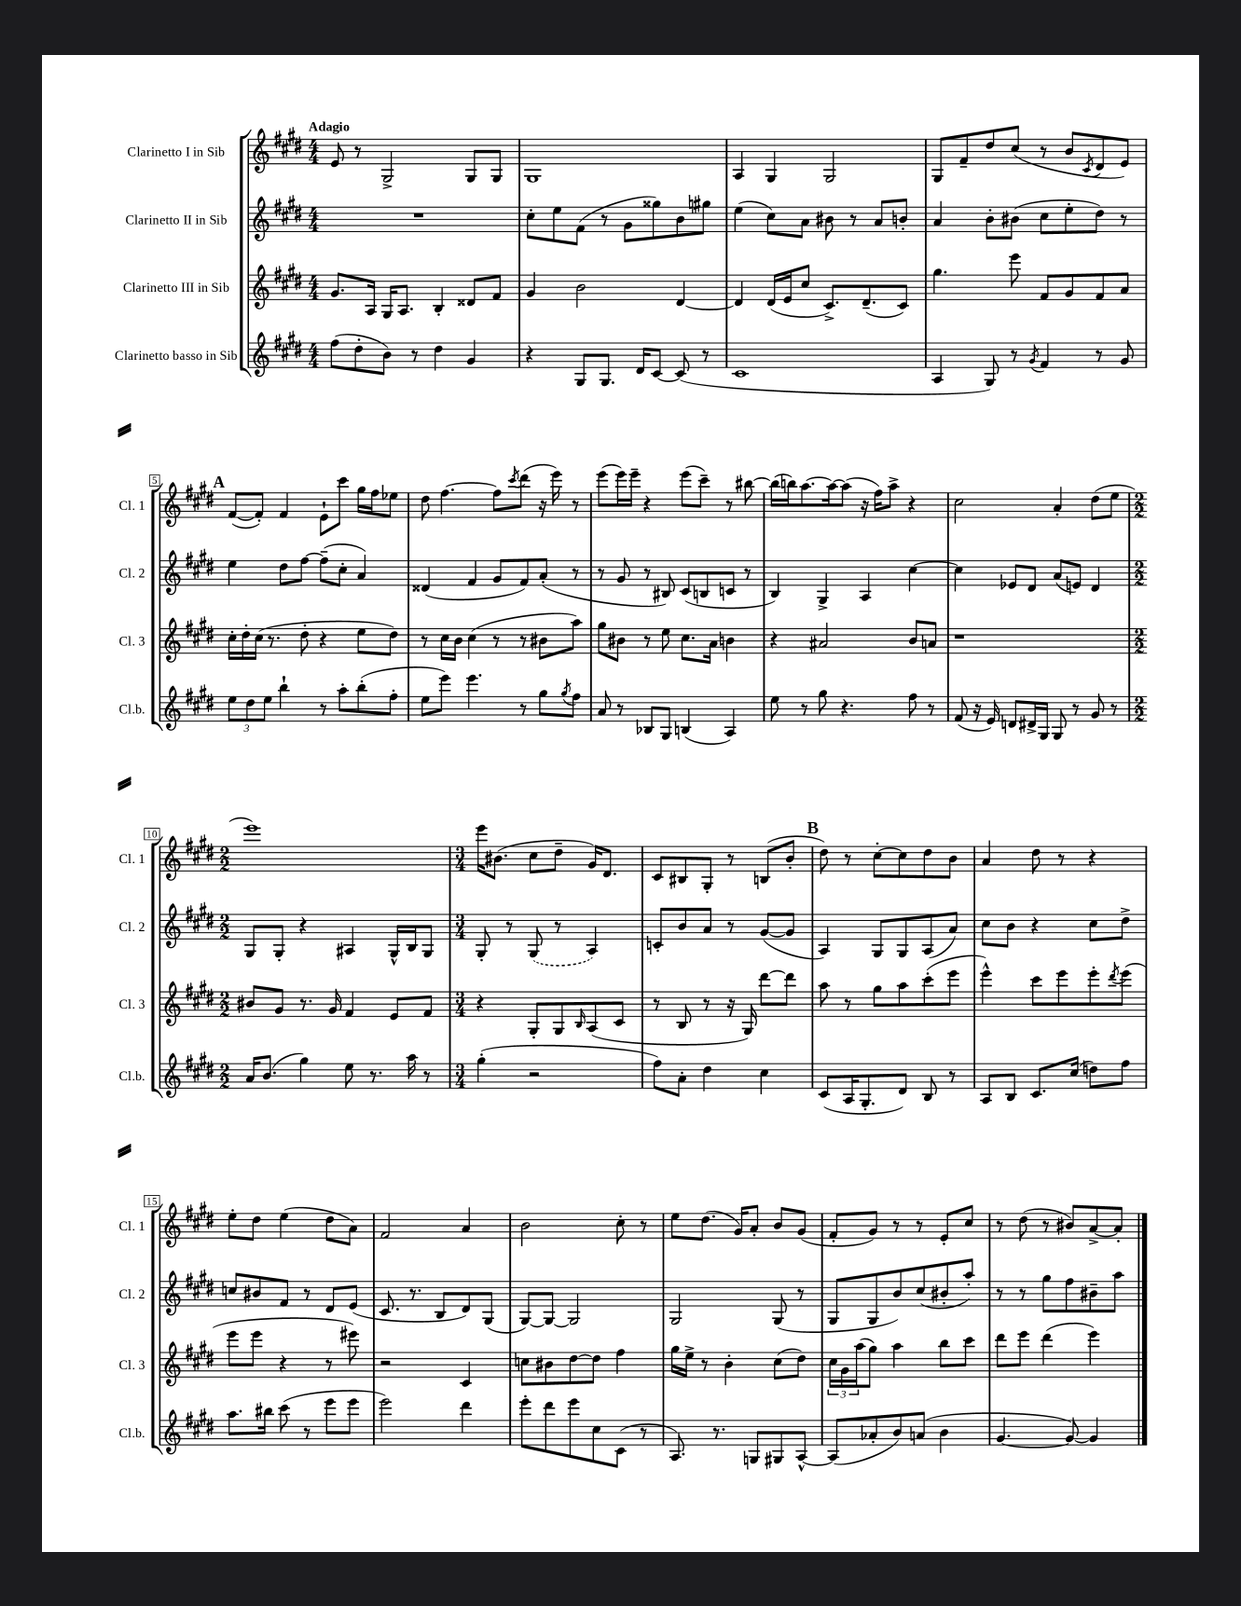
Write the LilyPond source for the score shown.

<<
\new StaffGroup <<
\new Staff = "s0" \with { instrumentName = "Clarinetto I in Sib" shortInstrumentName = "Cl. 1" } {
    \clef treble \key e \major \numericTimeSignature \time 4/4 \tempo "Adagio"
    e'8 r8 gis2-> gis8 gis8 |
    gis1 |
    a4 gis4 gis2 |
    gis8 fis'8-- dis''8 cis''8( r8 b'8 \acciaccatura { cis'8 } dis'8 e'8) |
    \mark \markup { \bold "A" } fis'8~( fis'8-.) fis'4 e'8-! cis'''8 gis''16 fis''16 ees''8 |
    dis''8 fis''4.~ fis''8 \acciaccatura { cis'''8 } dis'''8( r16 e'''16) r8 |
    e'''8( e'''16) e'''16-- r4 e'''8( cis'''8--) r8 bis''8~ |
    bis''16( b''16) a''8.~ a''16~ a''8( r16 fis''16) a''8-> r4 |
    cis''2 a'4-. dis''8( e''8 |
    \numericTimeSignature \time 2/2 e'''1) |
    \numericTimeSignature \time 3/4 e'''16 bis'8.( cis''8 dis''8-- gis'16) dis'8. |
    cis'8 bis8 gis8-. r8 b8( b'8-. |
    \mark \markup { \bold "B" } dis''8) r8 cis''8~-. cis''8 dis''8 b'8 |
    a'4 dis''8 r8 r4 |
    e''8-. dis''8 e''4( dis''8 a'8) |
    fis'2 a'4 |
    b'2 cis''8-. r8 |
    e''8 dis''8.( gis'16) a'8-. b'8 gis'8( |
    fis'8-. gis'8) r8 r8 e'8-. cis''8 |
    r8 dis''8( r8 bis'8) a'8~-> a'8-. \bar "|." |
}
\new Staff = "s1" \with { instrumentName = "Clarinetto II in Sib" shortInstrumentName = "Cl. 2" } {
    \clef treble \key e \major \numericTimeSignature \time 4/4
    R1 |
    cis''8-. e''8 fis'8( r8 gis'8 gisis''8) b'8 gis''8 |
    e''4( cis''8) a'8 bis'8 r8 a'8 b'8-. |
    a'4 b'8-. bis'8( cis''8 e''8-. dis''8) r8 |
    \mark \markup { \bold "A" } e''4 dis''8 fis''8~ fis''8--( cis''8-. a'4) |
    disis'4( fis'4 gis'8 fis'8) a'8-.( r8 |
    r8 gis'8 r8 bis8) cis'8( b8 c'8 r8 |
    b4) gis4-> a4 cis''4~ |
    cis''4 ees'8 dis'8 a'8( e'8) dis'4 |
    \numericTimeSignature \time 2/2 gis8 gis8-. r4 ais4 gis16-^ b16 gis8 |
    \numericTimeSignature \time 3/4 gis8-. r8 \once \slurDashed gis8( r8 a4) |
    c'8-. b'8 a'8 r8 gis'8~( gis'8 |
    \mark \markup { \bold "B" } a4) gis8 gis8 a8( a'8) |
    cis''8 b'8 r4 cis''8 dis''8-> |
    c''8 bis'8 fis'8 r8 dis'8 e'8( |
    cis'8. r8. b8 dis'8) gis8( |
    gis8~) gis8~ gis2 |
    gis2 gis8( r8 |
    gis8 gis8 b'8) cis''8( bis'8-. a''8-.) |
    r8 r8 gis''8 fis''8 bis'8-- a''8 \bar "|." |
}
\new Staff = "s2" \with { instrumentName = "Clarinetto III in Sib" shortInstrumentName = "Cl. 3" } {
    \clef treble \key e \major \numericTimeSignature \time 4/4
    gis'8. a16 gis16 a8. b4-. disis'8 fis'8 |
    gis'4 b'2 dis'4~ |
    dis'4 dis'16( e'16 cis''8 cis'8.->) dis'8.--( cis'8) |
    gis''4. e'''8 fis'8 gis'8 fis'8 a'8 |
    \mark \markup { \bold "A" } cis''16-. dis''16-. cis''16( r8. dis''8-. r4 e''8 dis''8) |
    r8 cis''16 b'16 cis''4( r8 r8 bis'8 a''8) |
    gis''8 bis'8 r8 e''8 cis''8. a'16 b'4 |
    r4 ais'2 b'8 a'8 |
    r1 |
    \numericTimeSignature \time 2/2 bis'8 gis'8 r8. gis'16 fis'4 e'8 fis'8 |
    \numericTimeSignature \time 3/4 r4 gis8-. gis8 \grace { b16 } a8( cis'8 |
    r8 b8 r8 r16 gis16) dis'''8~ dis'''8 |
    \mark \markup { \bold "B" } a''8 r8 gis''8 a''8 cis'''8-.( e'''8 |
    e'''4-^) cis'''8 e'''8 e'''8-. \acciaccatura { dis'''8 } e'''8( |
    e'''8 e'''8 r4 r8 eis'''8) |
    r2 cis'4 |
    c''8 bis'8 dis''8~ dis''8 fis''4 |
    gis''16 e''16-> r8 b'4-. cis''8( dis''8) |
    \tuplet 3/2 { cis''16 gis'16 a''16( } gis''8) a''4 b''8 cis'''8 |
    dis'''8 e'''8 dis'''4( e'''4) \bar "|." |
}
\new Staff = "s3" \with { instrumentName = "Clarinetto basso in Sib" shortInstrumentName = "Cl.b." } {
    \clef treble \key e \major \numericTimeSignature \time 4/4
    fis''8( dis''8-. b'8) r8 dis''4 gis'4 |
    r4 gis8 gis8. dis'16 cis'8~ cis'8( r8 |
    cis'1 |
    a4 gis8) r8 \acciaccatura { gis'8 } fis'4 r8 gis'8 |
    \mark \markup { \bold "A" } \tuplet 3/2 { e''8 dis''8 e''8 } b''4-! r8 a''8-. b''8-.( fis''8-. |
    e''8 e'''8) e'''4. r8 gis''8 \acciaccatura { gis''8 } fis''8 |
    a'8 r8 bes8 gis8 b4( a4) |
    e''8 r8 gis''8 r4. fis''8 r8 |
    fis'8( r16 e'16) d'8 dis'16-> gis16 gis8 r8 gis'8 r8 |
    \numericTimeSignature \time 2/2 a'16 b'8.( gis''4) e''8 r8. a''16 r8 |
    \numericTimeSignature \time 3/4 gis''4-.( r2 |
    fis''8) a'8-. dis''4 cis''4 |
    \mark \markup { \bold "B" } cis'8( a16 gis8.-. dis'8) b8 r8 |
    a8 b8 cis'8. cis''16( d''8) fis''8 |
    a''8. bis''16 cis'''8( r8 e'''8 e'''8 |
    e'''2) dis'''4 |
    e'''8-. dis'''8 e'''8 cis''8 cis'8( r8 |
    a8.) r8. g8 gis8 a8~-^ |
    a8( aes'8-. b'8) a'8( b'4 |
    gis'4.~ gis'8~) gis'4 \bar "|." |
}
>>
>>
\layout { \context { \Score \override BarNumber.stencil = #(make-stencil-boxer 0.1 0.3 ly:text-interface::print) } }
